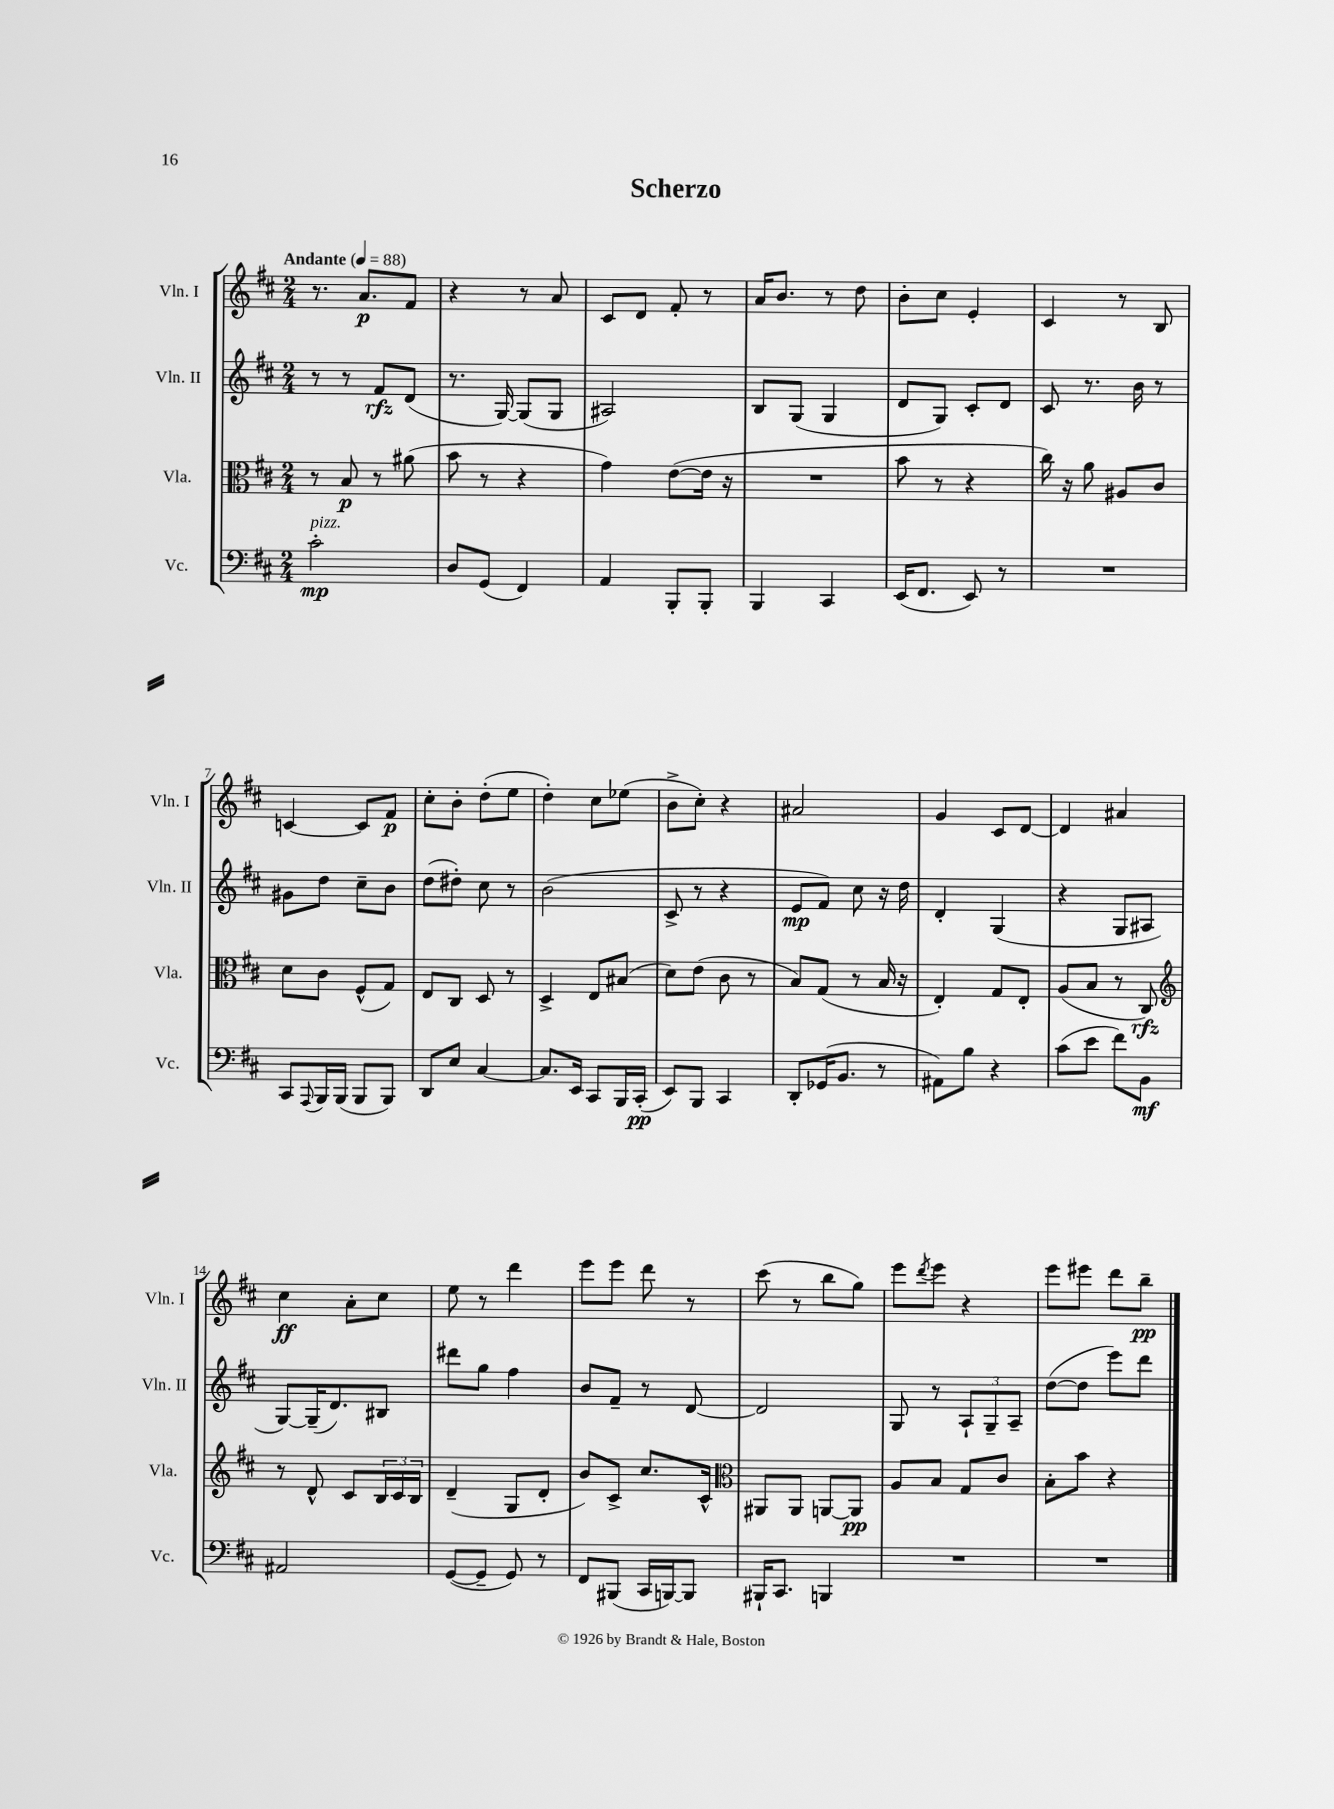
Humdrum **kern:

**kern	**kern	**kern	**kern
*staff4	*staff3	*staff2	*staff1
*clefF4	*clefC3	*clefG2	*clefG2
*k[f#c#]	*k[f#c#]	*k[f#c#]	*k[f#c#]
*M2/4	*M2/4	*M2/4	*M2/4
*MM88	*MM88	*MM88	*MM88
2c#'	8r	8r	8.r
.	8B	8r	.
.	.	.	8.a
.	8r	8f#	.
.	(8a#	(8d	8f#
=	=	=	=
8D	8b	8.r	4r
(8GG	8r	.	.
.	.	[16G)	.
4FF#)	4r	(8G]	8r
.	.	8G	8a
=	=	=	=
4AA	4g)	2A#)	8c#
.	.	.	8d
8BBB'	([8e	.	8f#'
8BBB'	16e]	.	8r
.	16r	.	.
=	=	=	=
4BBB	2r	8B	16a
.	.	.	8.b
.	.	(8G	.
4CC#	.	4G	8r
.	.	.	8dd
=	=	=	=
(16EE	8b	8d	8b'
8.FF#	.	.	.
.	8r	8G)	8cc#
8EE)	4r	8c#'	4e'
8r	.	8d	.
=	=	=	=
2r	16cc#)	8c#	4c#
.	16r	.	.
.	8a	8.r	.
.	8A#	.	8r
.	.	16b	.
.	8c#	8r	8B
=	=	=	=
8CC#	8d	8g#	[4c
8qqAAA	.	.	.
16BBB	8c#	8dd	.
(16BBB	.	.	.
8BBB	(8F#^^	8cc#~	8c]
8BBB)	8G)	8b	8f#
=	=	=	=
8DD	8E	(8dd	8cc#'
8E	8C#	8dd#')	8b'
[4C#	8D	8cc#	(8dd'
.	8r	8r	8ee
=	=	=	=
8.C#]	4D^	(2b	4dd')
16EE	.	.	.
8CC#	8E	.	8cc#
16BBB	(8B#	.	(8ee-
(16CC#'	.	.	.
=	=	=	=
8EE)	8d)	8c#^	8b^
8BBB	(8e	8r	8cc#')
4CC#	8c#	4r	4r
.	8r	.	.
=	=	=	=
8DD'	8B)	8e	2a#
(16GG-	(8G	8f#)	.
8.BB	.	.	.
.	8r	8cc#	.
8r	16B	16r	.
.	16r	16dd	.
=	=	=	=
8AA#)	4E')	4d'	4g
8B	.	.	.
4r	8G	(4G	8c#
.	8E'	.	[8d
=	=	=	=
(8c#	(8A	4r	4d]
8e	8B	.	.
8f#)	8r	8G	4a#
8BB	8C#)	8A#	.
=	=	=	=
*	*clefG2	*	*
2AA#	8r	[8G)	4cc#
.	8d^^	(16G~]	.
.	.	8.d)	.
.	8c#	.	8a'
.	24B	8B#	8cc#
.	24c#	.	.
.	24B	.	.
=	=	=	=
([8GG	(4d~	8ddd#	8ee
8GG~]	.	8gg	8r
8GG)	8G	4ff#	4ddd
8r	8d'	.	.
=	=	=	=
8FF#	8b)	8b	8eee
(8BBB#	8c#^	8f#~	8eee
16CC#	8.cc#	8r	8ddd
[16BBB)	.	.	.
8BBB]	.	[8d	8r
.	16c#^^	.	.
=	=	=	=
*	*clefC3	*	*
16BBB#`	8AA#	2d]	(8ccc#
8.CC#	.	.	.
.	8AA#	.	8r
4BBB	[8AA	.	8bb
.	8AA]	.	8gg)
=	=	=	=
2r	8A	8G	8eee
.	.	.	8qddd
.	8B	8r	8eee
.	8G	12A`	4r
.	.	12G~	.
.	8c#	.	.
.	.	12A~	.
=	=	=	=
2r	8B'	([8dd	8eee
.	8b	8dd]	8eee#
.	4r	8eee)	8ddd
.	.	8ddd	8bb~
==	==	==	==
*-	*-	*-	*-
